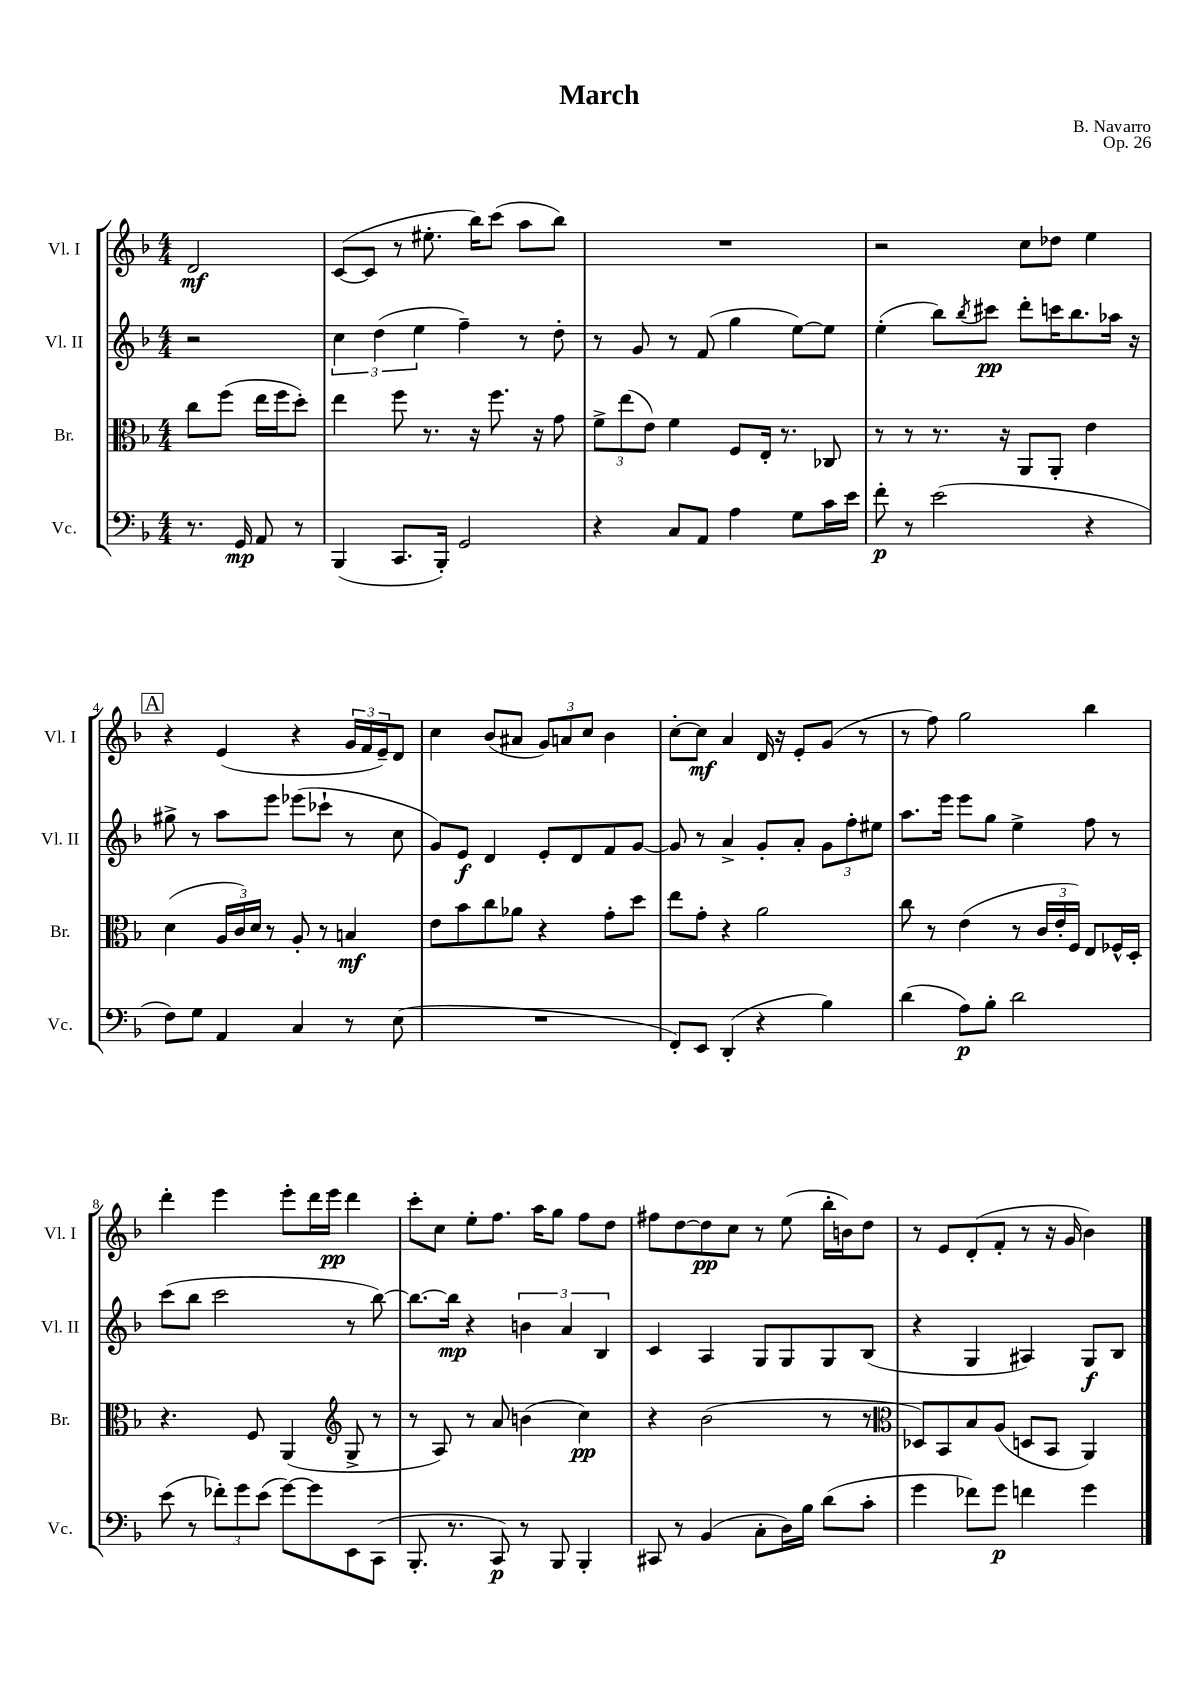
\header { title = "March" composer = "B. Navarro" opus = "Op. 26" }
<<
\new StaffGroup <<
\new Staff = "s0" \with { instrumentName = "Vl. I" shortInstrumentName = "Vl. I" } {
    \clef treble \key f \major \numericTimeSignature \time 4/4 \partial 2
    d'2\mf |
    c'8~( c'8 r8 eis''8.-. bes''16) c'''8( a''8 bes''8) |
    R1 |
    r2 c''8 des''8 e''4 |
    \mark \markup { \box "A" } r4 e'4( r4 \tuplet 3/2 { g'16 f'16 e'16--) } d'8 |
    c''4 bes'8( ais'8 \tuplet 3/2 { g'8) a'8 c''8 } bes'4 |
    c''8~-. c''8\mf a'4 d'16 r16 e'8-. g'8( r8 |
    r8 f''8) g''2 bes''4 |
    d'''4-. e'''4 e'''8-. d'''16 e'''16\pp d'''4 |
    c'''8-. c''8 e''8-. f''8. a''16 g''8 f''8 d''8 |
    fis''8 d''8~ d''8\pp c''8 r8 e''8( bes''16-. b'16) d''8 |
    r8 e'8 d'8-.( f'8-. r8 r16 g'16 bes'4) \bar "|." |
}
\new Staff = "s1" \with { instrumentName = "Vl. II" shortInstrumentName = "Vl. II" } {
    \clef treble \key f \major \numericTimeSignature \time 4/4 \partial 2
    r2 |
    \tuplet 3/2 { c''4 d''4( e''4 } f''4--) r8 d''8-. |
    r8 g'8 r8 f'8( g''4 e''8~) e''8 |
    e''4-.( bes''8) \acciaccatura { bes''8 } cis'''8\pp d'''8-. c'''16 bes''8. aes''16 r16 |
    \mark \markup { \box "A" } gis''8-> r8 a''8 e'''8 ees'''8( ces'''8-! r8 c''8 |
    g'8) e'8\f d'4 e'8-. d'8 f'8 g'8~ |
    g'8 r8 a'4-> g'8-. a'8-. \tuplet 3/2 { g'8 f''8-. eis''8 } |
    a''8. e'''16 e'''8 g''8 e''4-> f''8 r8 |
    c'''8( bes''8 c'''2 r8 bes''8~) |
    bes''8.~ bes''16\mp r4 \tuplet 3/2 { b'4 a'4 bes4 } |
    c'4 a4 g8 g8 g8 bes8( |
    r4 g4 ais4) g8\f bes8 \bar "|." |
}
\new Staff = "s2" \with { instrumentName = "Br." shortInstrumentName = "Br." } {
    \clef alto \key f \major \numericTimeSignature \time 4/4 \partial 2
    c''8 f''8( e''16 f''16 d''8-.) |
    e''4 f''8 r8. r16 f''8. r16 g'8 |
    \tuplet 3/2 { f'8-> e''8( e'8) } f'4 f8 e16-. r8. ces8 |
    r8 r8 r8. r16 a,8 a,8-. e'4 |
    \mark \markup { \box "A" } d'4( \tuplet 3/2 { a16 c'16) d'16 } r8 a8-. r8 b4\mf |
    e'8 bes'8 c''8 aes'8 r4 g'8-. d''8 |
    e''8 g'8-. r4 a'2 |
    c''8 r8 e'4( r8 \tuplet 3/2 { c'16 e'16-. f16) } e8 fes16-^ d16-. |
    r4. f8 a,4( \clef treble g8-> r8 |
    r8 a8) r8 a'8 b'4( c''4\pp) |
    r4 bes'2( r8 r8 |
    \clef alto des8) bes,8 bes8 a8( d8 bes,8 a,4) \bar "|." |
}
\new Staff = "s3" \with { instrumentName = "Vc." shortInstrumentName = "Vc." } {
    \clef bass \key f \major \numericTimeSignature \time 4/4 \partial 2
    r8. g,16\mp a,8 r8 |
    bes,,4( c,8. bes,,16-.) g,2 |
    r4 c8 a,8 a4 g8 c'16 e'16 |
    f'8-.\p r8 e'2( r4 |
    \mark \markup { \box "A" } f8) g8 a,4 c4 r8 e8( |
    R1 |
    f,8-.) e,8 d,4-.( r4 bes4) |
    d'4( a8\p) bes8-. d'2 |
    e'8( r8 \tuplet 3/2 { fes'8-.) g'8 e'8( } g'8~) g'8 e,8 c,8( |
    bes,,8.-. r8. c,8\p) r8 bes,,8 bes,,4-. |
    cis,8 r8 bes,4( c8-. d16) bes16 d'8( c'8-. |
    g'4 fes'8) g'8\p f'4 g'4 \bar "|." |
}
>>
>>
